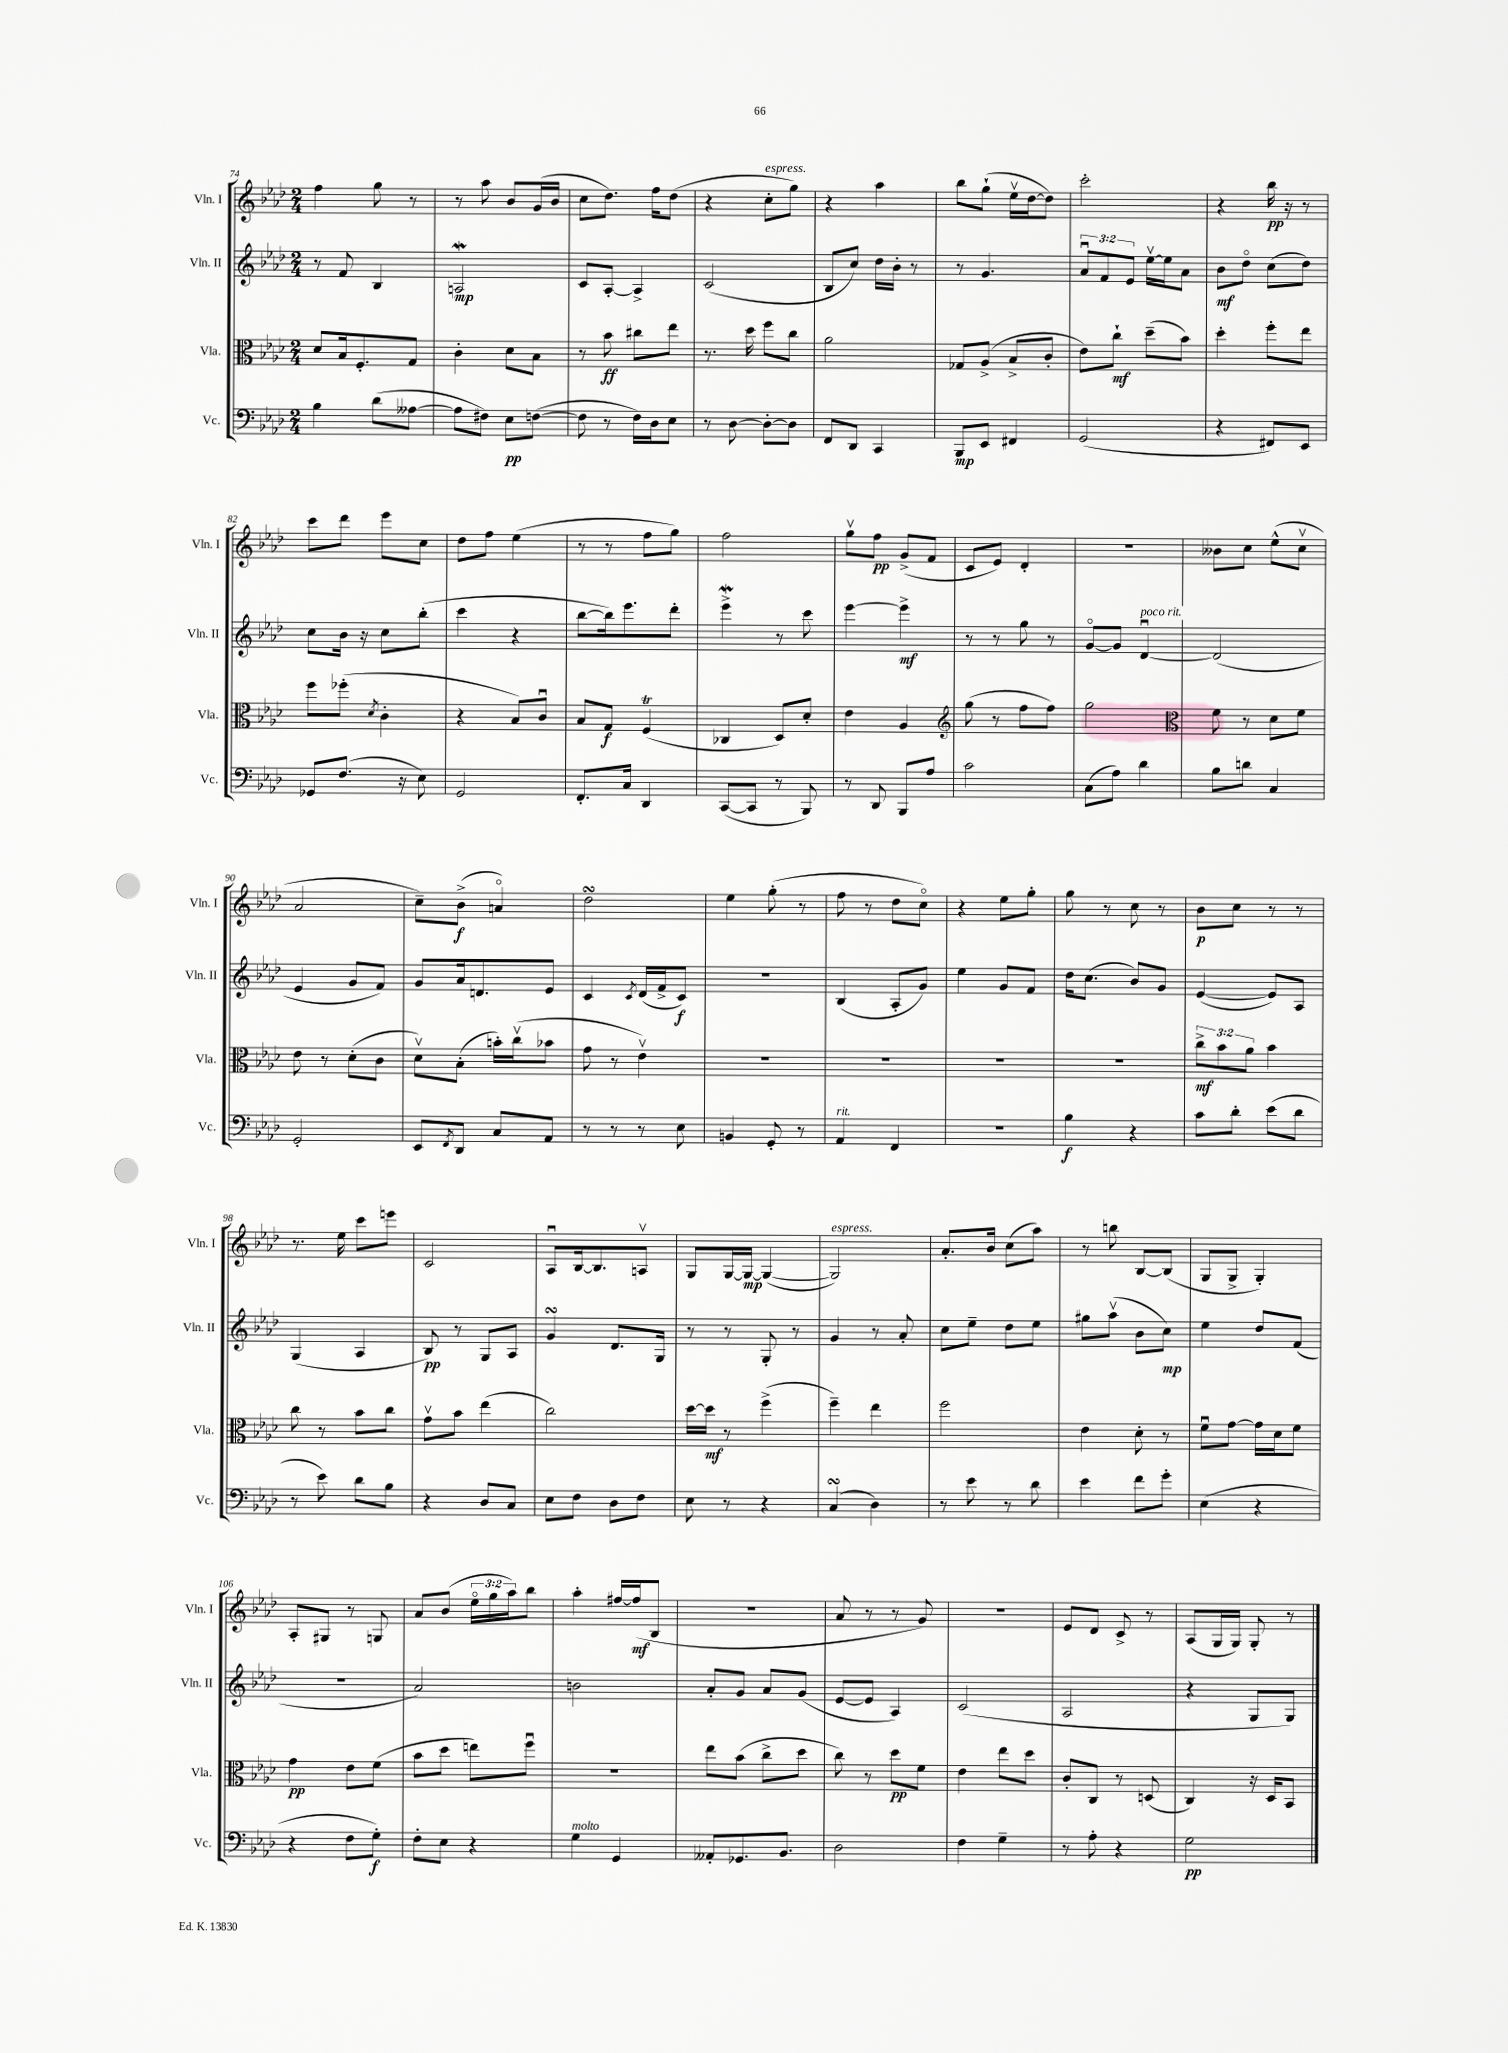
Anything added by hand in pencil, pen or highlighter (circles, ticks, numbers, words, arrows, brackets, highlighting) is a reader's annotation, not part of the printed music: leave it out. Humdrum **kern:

**kern	**dynam	**kern	**dynam	**kern	**dynam	**kern	**dynam
*part4	*part4	*part3	*part3	*part2	*part2	*part1	*part1
*staff4	*staff4	*staff3	*staff3	*staff2	*staff2	*staff1	*staff1
*I"Vc.	*	*I"Vla.	*	*I"Vln. II	*	*I"Vln. I	*
*I'Vc.	*	*I'Vla.	*	*I'Vln. II	*	*I'Vln. I	*
*clefF4	*	*clefC3	*	*clefG2	*	*clefG2	*
*k[b-e-a-d-]	*	*k[b-e-a-d-]	*	*k[b-e-a-d-]	*	*k[b-e-a-d-]	*
*M2/4	*	*M2/4	*	*M2/4	*	*M2/4	*
=74	=74	=74	=74	=74	=74	=74	=74
4B-\	.	8d-/L	.	8r	.	4ff\	.
.	.	16B-/k	.	8f/	.	.	.
.	.	8.F'/	.	.	.	.	.
(8d-\L	.	.	.	4B-/	.	8gg\	.
[8A--X\J	.	8G/J	.	.	.	8r	.
=75	=75	=75	=75	=75	=75	=75	=75
8A--\L]	.	4c'\	.	2AnW/	mp	8r	.
8F#X\J)	.	.	.	.	.	8aa-\	.
8E-\L	pp	8d-\L	.	.	.	8b-/L	.
([8Fn\J	.	8B-\J	.	.	.	(16g/L	.
.	.	.	.	.	.	16b-/JJ	.
=76	=76	=76	=76	=76	=76	=76	=76
8F\]	.	8r	.	8c/L	.	8cc\L	.
8r	.	8b-\	ff	[8A-'/J	.	8.dd-\J)	.
16F\LL)	.	8cc#X\L	.	4A-^/]	.	.	.
16D-\J	.	.	.	.	.	16ff\KL	.
8E-\J	.	8ee-\J	.	.	.	(8dd-\J	.
=77	=77	=77	=77	=77	=77	=77	=77
8r	.	8.r	.	(2c/	.	4r	.
[8D-\	.	.	.	.	.	.	.
.	.	16dd-\	.	.	.	.	.
!	!	!	!	!	!	!LO:TX:a:i:t=espress.	!
8D-'\L_	.	8ff\L	.	.	.	8cc'\L	.
8D-\J]	.	8cc\J	.	.	.	8gg\J)	.
=78	=78	=78	=78	=78	=78	=78	=78
8FF/L	.	2a-\	.	8B-/L	.	4r	.
8DD-/J	.	.	.	8cc/J)	.	.	.
4CC/	.	.	.	16dd-\LL	.	4aa-\	.
.	.	.	.	16b-'\JJ	.	.	.
.	.	.	.	8r	.	.	.
=79	=79	=79	=79	=79	=79	=79	=79
8BBB-/L	mp	8G-X/L	.	8r	.	8bb-\L	.
8EE-/J	.	(8A-^/J	.	4.g/	.	(8gg`\J	.
4FF#X/	.	8B-^/L	.	.	.	16ee-v\LL	.
.	.	.	.	.	.	[16dd-\J	.
.	.	8c'/J	.	.	.	8dd-\J])	.
=80	=80	=80	=80	=80	=80	=80	=80
(2GG/	.	8e-\L)	.	12a-u/L	.	2ccc'\	.
.	.	.	.	12f/	.	.	.
.	.	8cc`\J	mf	.	.	.	.
.	.	.	.	12e-/J	.	.	.
.	.	(8dd-~\L	.	[16ee-v\LL	.	.	.
.	.	.	.	16ee-\J]	.	.	.
.	.	8b-\J)	.	8a-\J	.	.	.
=81	=81	=81	=81	=81	=81	=81	=81
4r	.	4dd-'\	.	8b-\L	mf	4r	.
.	.	.	.	8dd-\J	.	.	.
8FF#X/L)	.	8ff'\L	.	(8cc\L	.	16bb-\	pp
.	.	.	.	.	.	16r	.
8EE-/J	.	8ee-\J	.	8dd-\J)	.	8r	.
!!LO:LB:g=z
=82	=82	=82	=82	=82	=82	=82	=82
8GG-X/L	.	8ff\L	.	8cc\L	.	8ccc\L	.
(8.F/J	.	(8ff-X'\J	.	16b-\Jk	.	8ddd-\J	.
.	.	.	.	16r	.	.	.
.	.	8qd-/	.	.	.	.	.
.	.	4c'\	.	8cc\L	.	8eee-\L	.
16r	.	.	.	.	.	.	.
8E-\)	.	.	.	(8bb-'\J	.	8cc\J	.
=83	=83	=83	=83	=83	=83	=83	=83
2GG/	.	4r	.	4ccc\	.	8dd-\L	.
.	.	.	.	.	.	8ff\J	.
.	.	8B-/L)	.	4r	.	(4ee-\	.
.	.	8cu/J	.	.	.	.	.
=84	=84	=84	=84	=84	=84	=84	=84
8.FF'/L	.	8B-/L	.	[8bb-\L	.	8r	.
.	.	8G/J	f	16bb-\k])	.	8r	.
16C/Jk	.	.	.	8.eee-\	.	.	.
4DD-/	.	(4FT/	.	.	.	8ff\L	.
.	.	.	.	8ddd-'\J	.	8gg\J)	.
=85	=85	=85	=85	=85	=85	=85	=85
([8CC/L	.	4C-X/	.	4eee-W^\	.	2ff\	.
8CC/J]	.	.	.	.	.	.	.
8r	.	8D-/L)	.	8r	.	.	.
8BBB-/)	.	8d-'/J	.	8ccc\	.	.	.
=86	=86	=86	=86	=86	=86	=86	=86
8r	.	4e-\	.	[4eee-\	.	8ggv\L	.
8DD-/	.	.	.	.	.	8ff\J	pp
8BBB-/L	.	4A-/	.	4eee-^\]	mf	(8g^/L	.
8A-/J	.	.	.	.	.	8f/J	.
=87	=87	=87	=87	=87	=87	=87	=87
*	*	*clefG2	*	*	*	*	*
2c\	.	(8gg\	.	8r	.	8c/L	.
.	.	8r	.	8r	.	8e-/J)	.
.	.	8ff\L	.	8gg\	.	4d-'/	.
.	.	8ff\J)	.	8r	.	.	.
=88	=88	=88	=88	=88	=88	=88	=88
(8C\L	.	2gg\	.	[8g/L	.	2r	.
8A-\J)	.	.	.	8g/J]	.	.	.
!	!	!	!	!LO:TX:a:i:t=poco rit.	!	!	!
4d-\	.	.	.	[4d-u/	.	.	.
=89	=89	=89	=89	=89	=89	=89	=89
*	*	*clefC3	*	*	*	*	*
8B-\L	.	8f\	.	(2d-/]	.	8b--X\L	.
8dn\J	.	8r	.	.	.	8cc\J	.
4C/	.	8d-\L	.	.	.	(8ee-^^\L	.
.	.	8f\J	.	.	.	8ccv\J	.
!!LO:LB:g=z
=90	=90	=90	=90	=90	=90	=90	=90
2GG'/	.	8e-\	.	4e-/	.	2a-/	.
.	.	8r	.	.	.	.	.
.	.	(8d-'\L	.	8g/L	.	.	.
.	.	8c\J	.	8f/J)	.	.	.
=91	=91	=91	=91	=91	=91	=91	=91
8EE-/L	.	8d-v\L)	.	8g/L	.	8cc~\L)	.
8qFF/	.	.	.	.	.	.	.
8DD-/J	.	(8B-'\J	.	16a-/k	.	(8b-^\J	f
.	.	.	.	8.dn/	.	.	.
8C/L	.	16bn'\LL)	.	.	.	4an/)	.
.	.	(16ccv\J	.	.	.	.	.
8AA-/J	.	8b-X\J	.	8e-/J	.	.	.
=92	=92	=92	=92	=92	=92	=92	=92
8r	.	8g\	.	4c/	.	2dd-sSSs\	.
8r	.	8r	.	.	.	.	.
.	.	.	.	8qc/	.	.	.
8r	.	4e-v\)	.	(16d-/LL	.	.	.
.	.	.	.	16f^/J	.	.	.
8E-\	.	.	.	8c/J)	f	.	.
=93	=93	=93	=93	=93	=93	=93	=93
4BBn/	.	2r	.	2r	.	4ee-\	.
8GG'/	.	.	.	.	.	(8gg'\	.
8r	.	.	.	.	.	8r	.
=94	=94	=94	=94	=94	=94	=94	=94
!LO:TX:a:i:t=rit.	!	!	!	!	!	!	!
4AA-/	.	2r	.	(4B-/	.	8ff\	.
.	.	.	.	.	.	8r	.
4FF/	.	.	.	8A-'/L	.	8dd-\L	.
.	.	.	.	8g/J)	.	8cc\J)	.
=95	=95	=95	=95	=95	=95	=95	=95
2r	.	2r	.	4ee-\	.	4r	.
.	.	.	.	8g/L	.	8ee-\L	.
.	.	.	.	8f/J	.	8gg'\J	.
=96	=96	=96	=96	=96	=96	=96	=96
4B-\	f	2r	.	16dd-\KL	.	8gg\	.
.	.	.	.	(8.cc\J	.	.	.
.	.	.	.	.	.	8r	.
4r	.	.	.	8b-/L)	.	8cc\	.
.	.	.	.	8g/J	.	8r	.
=97	=97	=97	=97	=97	=97	=97	=97
8c\L	.	12cc^\L	mf	([4e-/	.	8b-\L	p
.	.	12b-\	.	.	.	.	.
8d-'\J	.	.	.	.	.	8cc\J	.
.	.	12a-\J	.	.	.	.	.
(8e-\L	.	4b-\	.	8e-/L])	.	8r	.
8d-\J	.	.	.	8A-/J	.	8r	.
!!LO:LB:g=z
=98	=98	=98	=98	=98	=98	=98	=98
8r	.	8cc\	.	(4G/	.	8.r	.
8e-\)	.	8r	.	.	.	.	.
.	.	.	.	.	.	16ee-\	.
8d-\L	.	8b-\L	.	4A-/	.	8ccc\L	.
8B-\J	.	8cc\J	.	.	.	8eeen\J	.
=99	=99	=99	=99	=99	=99	=99	=99
4r	.	8gv\L	.	8B-/)	pp	2c/	.
.	.	8b-\J	.	8r	.	.	.
8D-/L	.	(4ee-\	.	8G/L	.	.	.
8C/J	.	.	.	8A-/J	.	.	.
=100	=100	=100	=100	=100	=100	=100	=100
8E-\L	.	2cc\)	.	4gsSsS/	.	8A-u/L	.
8F\J	.	.	.	.	.	[16B-/k	.
.	.	.	.	.	.	8.B-/]	.
8D-\L	.	.	.	8.d-/L	.	.	.
8F\J	.	.	.	.	.	8Anv/J	.
.	.	.	.	16G/Jk	.	.	.
=101	=101	=101	=101	=101	=101	=101	=101
8E-\	.	[16dd-\LL	.	8r	.	8G/L	.
.	.	16dd-\JJ]	mf	.	.	.	.
8r	.	8r	.	8r	.	[16G/L	.
.	.	.	.	.	.	16G/JJ_	mp
4r	.	(4ff^\	.	8G'/	.	(4G/_	.
.	.	.	.	8r	.	.	.
=102	=102	=102	=102	=102	=102	=102	=102
!	!	!	!	!	!	!LO:TX:a:i:t=espress.	!
(4CsSsS/	.	4ff~\)	.	4g/	.	2G/])	.
4D-\)	.	4ee-\	.	8r	.	.	.
.	.	.	.	8a-'/	.	.	.
=103	=103	=103	=103	=103	=103	=103	=103
8r	.	2ff\	.	8cc\L	.	8.a-'/L	.
8e-\	.	.	.	8ee-~\J	.	.	.
.	.	.	.	.	.	16b-/Jk	.
8r	.	.	.	8dd-\L	.	(8cc\L	.
8d-\	.	.	.	8ee-\J	.	8aa-\J)	.
=104	=104	=104	=104	=104	=104	=104	=104
4e-\	.	4e-\	.	8gg#X\L	.	8r	.
.	.	.	.	(8aa-v\J	.	8bbn\	.
8f\L	.	8d-'\	.	8b-\L	.	[8B-/L	.
8g'\J	.	8r	.	8cc\J)	mp	(8B-/J]	.
=105	=105	=105	=105	=105	=105	=105	=105
(4E-\	.	8fu\L	.	4ee-\	.	8G/L	.
.	.	[8g\J	.	.	.	8G^/J	.
4r	.	16g\LL]	.	8dd-/L	.	4G'/)	.
.	.	16d-\J	.	.	.	.	.
.	.	8f\J	.	(8f/J	.	.	.
!!LO:LB:g=z
=106	=106	=106	=106	=106	=106	=106	=106
4r	.	4g\	pp	2r	.	8A-'/L	.
.	.	.	.	.	.	8G#X/J	.
8F\L	.	8e-\L	.	.	.	8r	.
8G'\J)	f	(8f\J	.	.	.	8Gn/	.
=107	=107	=107	=107	=107	=107	=107	=107
8F'\L	.	8b-\L	.	2a-/)	.	8a-/L	.
8E-\J	.	8dd-\J	.	.	.	(8b-/J	.
4r	.	8een\L)	.	.	.	24ee-\LL	.
.	.	.	.	.	.	24gg\	.
.	.	.	.	.	.	24aa-\J)	.
.	.	8ffu\J	.	.	.	8bb-\J	.
=108	=108	=108	=108	=108	=108	=108	=108
!LO:TX:a:i:t=molto	!	!	!	!	!	!	!
4G\	.	2r	.	2bn\	.	4aa-'\	.
4GG/	.	.	.	.	.	[16ff#X/LL	.
.	.	.	.	.	.	(16ff#/J]	mf
.	.	.	.	.	.	8B-/J	.
=109	=109	=109	=109	=109	=109	=109	=109
8AA--X'/L	.	8ee-\L	.	8a-'/L	.	2r	.
8.GG-X/	.	(8b-\J	.	8g/J	.	.	.
.	.	8cc^\L	.	8a-/L	.	.	.
8.BB-/J	.	.	.	.	.	.	.
.	.	8dd-\J	.	(8g/J	.	.	.
=110	=110	=110	=110	=110	=110	=110	=110
2D-\	.	8cc\)	.	[8e-/L	.	8a-/	.
.	.	8r	.	8e-/J]	.	8r	.
.	.	8dd-\L	pp	4A-/)	.	8r	.
.	.	8f\J	.	.	.	8g/)	.
=111	=111	=111	=111	=111	=111	=111	=111
4F\	.	4e-\	.	(2c/	.	2r	.
4G~\	.	8ee-\L	.	.	.	.	.
.	.	8dd-\J	.	.	.	.	.
=112	=112	=112	=112	=112	=112	=112	=112
8r	.	8c'/L	.	2A-/	.	8e-/L	.
8A-'\	.	8C/J	.	.	.	8d-/J	.
4r	.	8r	.	.	.	8c^/	.
.	.	(8Dn/	.	.	.	8r	.
=113	=113	=113	=113	=113	=113	=113	=113
2G\	pp	4C/)	.	4r	.	(8A-/L	.
.	.	.	.	.	.	16G/L	.
.	.	.	.	.	.	16G/JJ)	.
.	.	16r	.	8G/L	.	8G'/	.
.	.	16D-/KL	.	.	.	.	.
.	.	8BB-/J	.	8G/J)	.	8r	.
==	==	==	==	==	==	==	==
*-	*-	*-	*-	*-	*-	*-	*-
